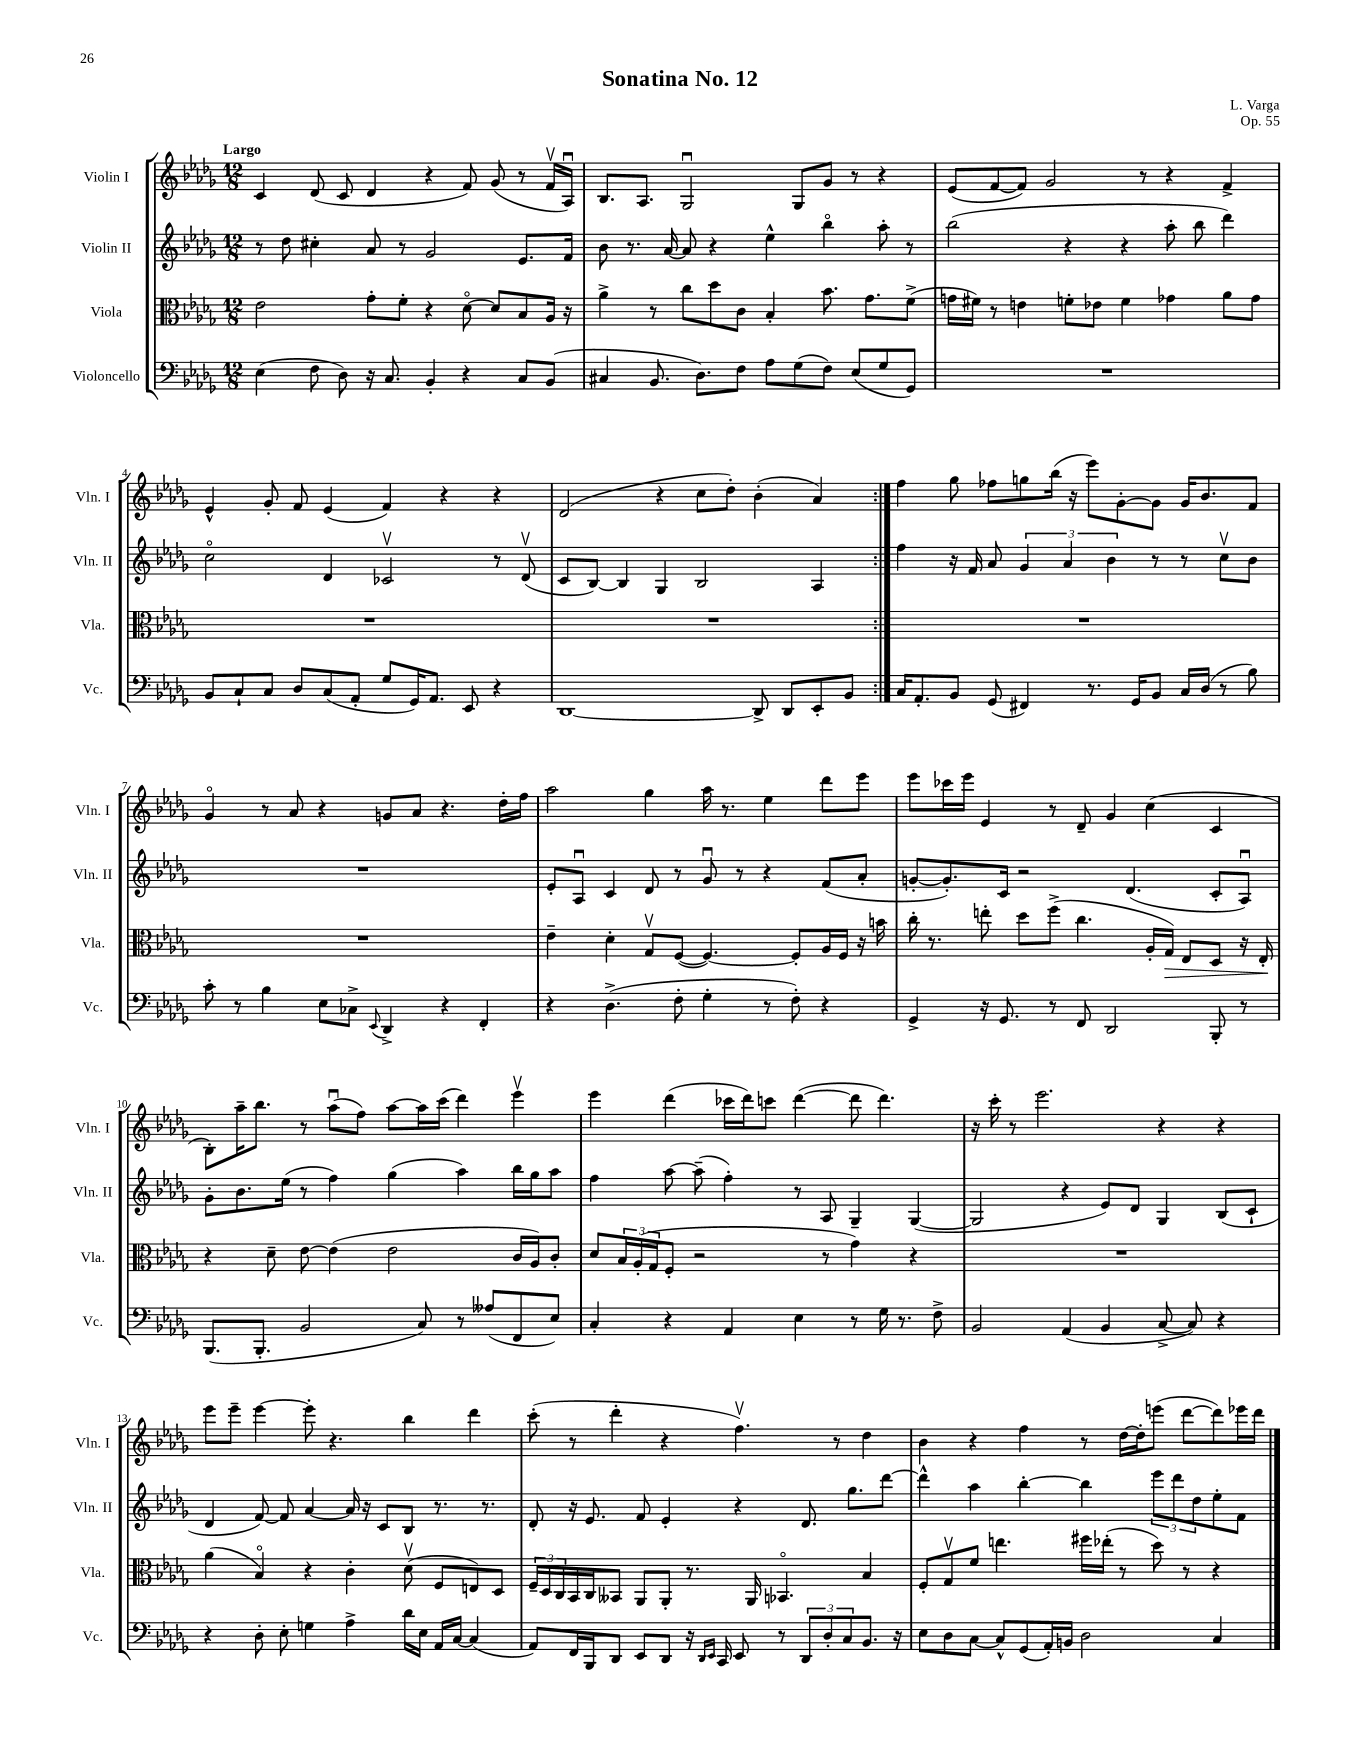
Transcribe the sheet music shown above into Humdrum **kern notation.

**kern	**kern	**kern	**kern
*staff4	*staff3	*staff2	*staff1
*clefF4	*clefC3	*clefG2	*clefG2
*k[b-e-a-d-g-]	*k[b-e-a-d-g-]	*k[b-e-a-d-g-]	*k[b-e-a-d-g-]
*M12/8	*M12/8	*M12/8	*M12/8
(4E-	2e-	8r	4c
.	.	8dd-	.
8F	.	4cc#'	(8d-
8D-)	.	.	8c
16r	8g-'	8a-	4d-
8.C	.	.	.
.	8f'	8r	.
4BB-'	4r	2g-	4r
4r	[8d-o	.	8f)
.	8d-]	.	(8g-
8C	8B-	8.e-	8r
(8BB-	16A-	.	16fv
.	16r	16f	16A-u)
=	=	=	=
4C#	4a-^	8b-	8.B-
.	.	8.r	.
.	.	.	8.A-
8.BB-	8r	.	.
.	.	[16a-	.
.	8cc	8a-]	2G-u
8.D-)	.	.	.
.	8dd-	4r	.
8F	8c	.	.
8A-	4B-'	4ee-^^	.
(8G-	.	.	8G-
8F)	8.b-	4bb-o	8g-
(8E-	.	.	8r
.	8.g-	.	.
8G-	.	8aa-'	4r
8GG-)	(8f^	8r	.
=	=	=	=
1.r	16g	(2bb-	(8e-
.	16f#)	.	.
.	8r	.	[8f
.	4e	.	8f])
.	.	.	2g-
.	8f'	4r	.
.	8e-	.	.
.	4f	4r	.
.	.	.	8r
.	4g-	8aa-'	4r
.	.	8bb-	.
.	8a-	4ddd-)	4f^
.	8g-	.	.
=	=	=	=
8BB-	1.r	2cco	4e-^^
8C`	.	.	.
8C	.	.	8g-'
8D-	.	.	8f
(8C	.	4d-	(4e-
8AA-'	.	.	.
8G-	.	2c-v	4f)
16GG-)	.	.	.
8.AA-	.	.	.
.	.	.	4r
8EE-	.	.	.
4r	.	8r	4r
.	.	(8d-v	.
=	=	=	=
[1DD-	1.r	8c	(2d-
.	.	[8B-)	.
.	.	4B-]	.
.	.	4G-	4r
.	.	2B-	8cc
.	.	.	8dd-')
8DD-^]	.	.	(4b-'
8DD-	.	.	.
8EE-'	.	4A-	4a-)
8BB-	.	.	.
=:|!	=:|!	=:|!	=:|!
16C	1.r	4ff	4ff
8.AA-'	.	.	.
8BB-	.	16r	8gg-
.	.	16f	.
(8GG-	.	8a-	8ff-
4FF#)	.	6g-	8gg
.	.	.	(16bb-
.	.	6a-	.
.	.	.	16r
8.r	.	.	8eee-)
.	.	6b-	.
.	.	.	[8g-'
16GG-	.	.	.
8BB-	.	8r	8g-]
16C	.	8r	16g-
(16D-	.	.	8.b-
8r	.	8ccv	.
8B-)	.	8b-	8f
=	=	=	=
8c'	1.r	1.r	4g-o
8r	.	.	.
4B-	.	.	8r
.	.	.	8a-
8E-	.	.	4r
8C-^	.	.	.
8qqEE-	.	.	.
4DD-^	.	.	8g
.	.	.	8a-
4r	.	.	4.r
4FF'	.	.	.
.	.	.	16dd-'
.	.	.	16ff
=	=	=	=
4r	4e-~	8e-'	2aa-
.	.	8A-u	.
(4.D-^	4d-'	4c	.
.	8G-v	8d-	4gg-
8F'	([8F	8r	.
4G-'	4.F_)	8g-u	16aa-
.	.	.	8.r
.	.	8r	.
8r	.	4r	4ee-
8F')	8F']	.	.
4r	16A-	(8f	8ddd-
.	16F	.	.
.	16r	8a-'	8eee-
.	16b	.	.
=	=	=	=
4GG-^	16cc'	[8g'	8eee-
.	8.r	.	.
.	.	8.g'])	16ccc-
.	.	.	16eee-
16r	8ee'	.	4e-
8.GG-	.	16c	.
.	8dd-	2r	.
8r	(8ff^	.	8r
8FF	4.cc	.	8d-~
2DD-	.	.	4g-
.	.	(4.d-	.
.	16A-'	.	(4cc
.	16G-)	.	.
.	8E-	.	.
8BBB-'	8D-	8c'	4c
8r	16r	8A-u)	.
.	16E-'	.	.
=	=	=	=
(8.BBB-	4r	8g-'	8B-')
.	.	8.b-	16aa-~
8.BBB-'	.	.	8.bb-
.	8d-~	.	.
.	.	(16ee-	.
2BB-	[8e-	8r	8r
.	(4e-]	4ff)	(8aa-u
.	.	.	8ff)
.	2e-	(4gg-	[8aa-
8C)	.	.	16aa-]
.	.	.	(16ccc
8r	.	4aa-)	4ddd-)
(8A--	.	.	.
8FF	16c	16bb-	4eee-v
.	16A-)	16gg-	.
8E-)	8c'	8aa-	.
=	=	=	=
4C'	8d-	4ff	4eee-
.	24B-	.	.
.	(24A-'	.	.
.	24G-	.	.
4r	8F'	[8aa-	(4ddd-
.	2r	(8aa-~]	.
4AA-	.	4ff')	16ccc-
.	.	.	16ddd-)
.	.	.	8ccc
4E-	.	8r	([4ddd-
.	8r	8A-	.
8r	4g-)	4G-~	8ddd-]
16G-	.	.	4.ddd-)
8.r	.	.	.
.	4r	([4G-	.
8F^	.	.	.
=	=	=	=
2BB-	1.r	2G-]	16r
.	.	.	16ccc'
.	.	.	8r
.	.	.	2.eee-
(4AA-	.	4r	.
4BB-	.	8e-)	.
.	.	8d-	.
[8C^	.	4G-	4r
8C])	.	.	.
4r	.	(8B-	4r
.	.	8c`	.
=	=	=	=
4r	(4a-	4d-	8eee-
.	.	.	8eee-~
8D-'	4B-o)	[8f)	[4eee-
8E-'	.	8f]	.
4G	4r	[4a-	8eee-']
.	.	.	4.r
4A-^	4c'	16a-]	.
.	.	16r	.
.	.	8c	.
16d-	(8d-v	8B-	4bb-
16E-	.	.	.
16AA-	8F	8.r	.
[16C	.	.	.
(4C]	8E)	.	4ddd-
.	.	8.r	.
.	8D-	.	.
=	=	=	=
8AA-)	24F~	8d-'	(8ccc'
.	24D-	.	.
.	24C	.	.
16FF	16BB-	16r	8r
16BBB-	16C	8.e-	.
8DD-	8BB--	.	4ddd-'
8EE-	8AA-	8f	.
8DD-	8AA-'	4e-'	4r
16r	8.r	.	.
16qqDD-	.	.	.
16qqEE-	.	.	.
16CC	.	.	.
8EE-	.	4r	4.ffv)
.	16AA-	.	.
8r	4.BB-o	.	.
12DD-	.	8.d-	.
12D-'	.	.	.
.	.	.	8r
12C	.	.	.
.	.	8.gg-	.
8.BB-	4B-	.	4dd-
.	.	[8ddd-	.
16r	.	.	.
=	=	=	=
8E-	8F'	4ddd-^^]	4b-
8D-	8G-v	.	.
[8C	8f	4aa-	4r
8C^^]	4.ee	.	.
(8GG-	.	[4bb-'	4ff
16AA-')	.	.	.
16BB	.	.	.
2D-	16ff#	4bb-]	8r
.	(16ee-'	.	.
.	8r	.	[16dd-
.	.	.	16dd-']
.	8dd-)	12eee-	(8eee
.	.	12ddd-	.
.	8r	.	[8ddd-
.	.	12dd-	.
4C	4r	8ee-'	8ddd-])
.	.	8f	16eee-
.	.	.	16ddd-
==	==	==	==
*-	*-	*-	*-
